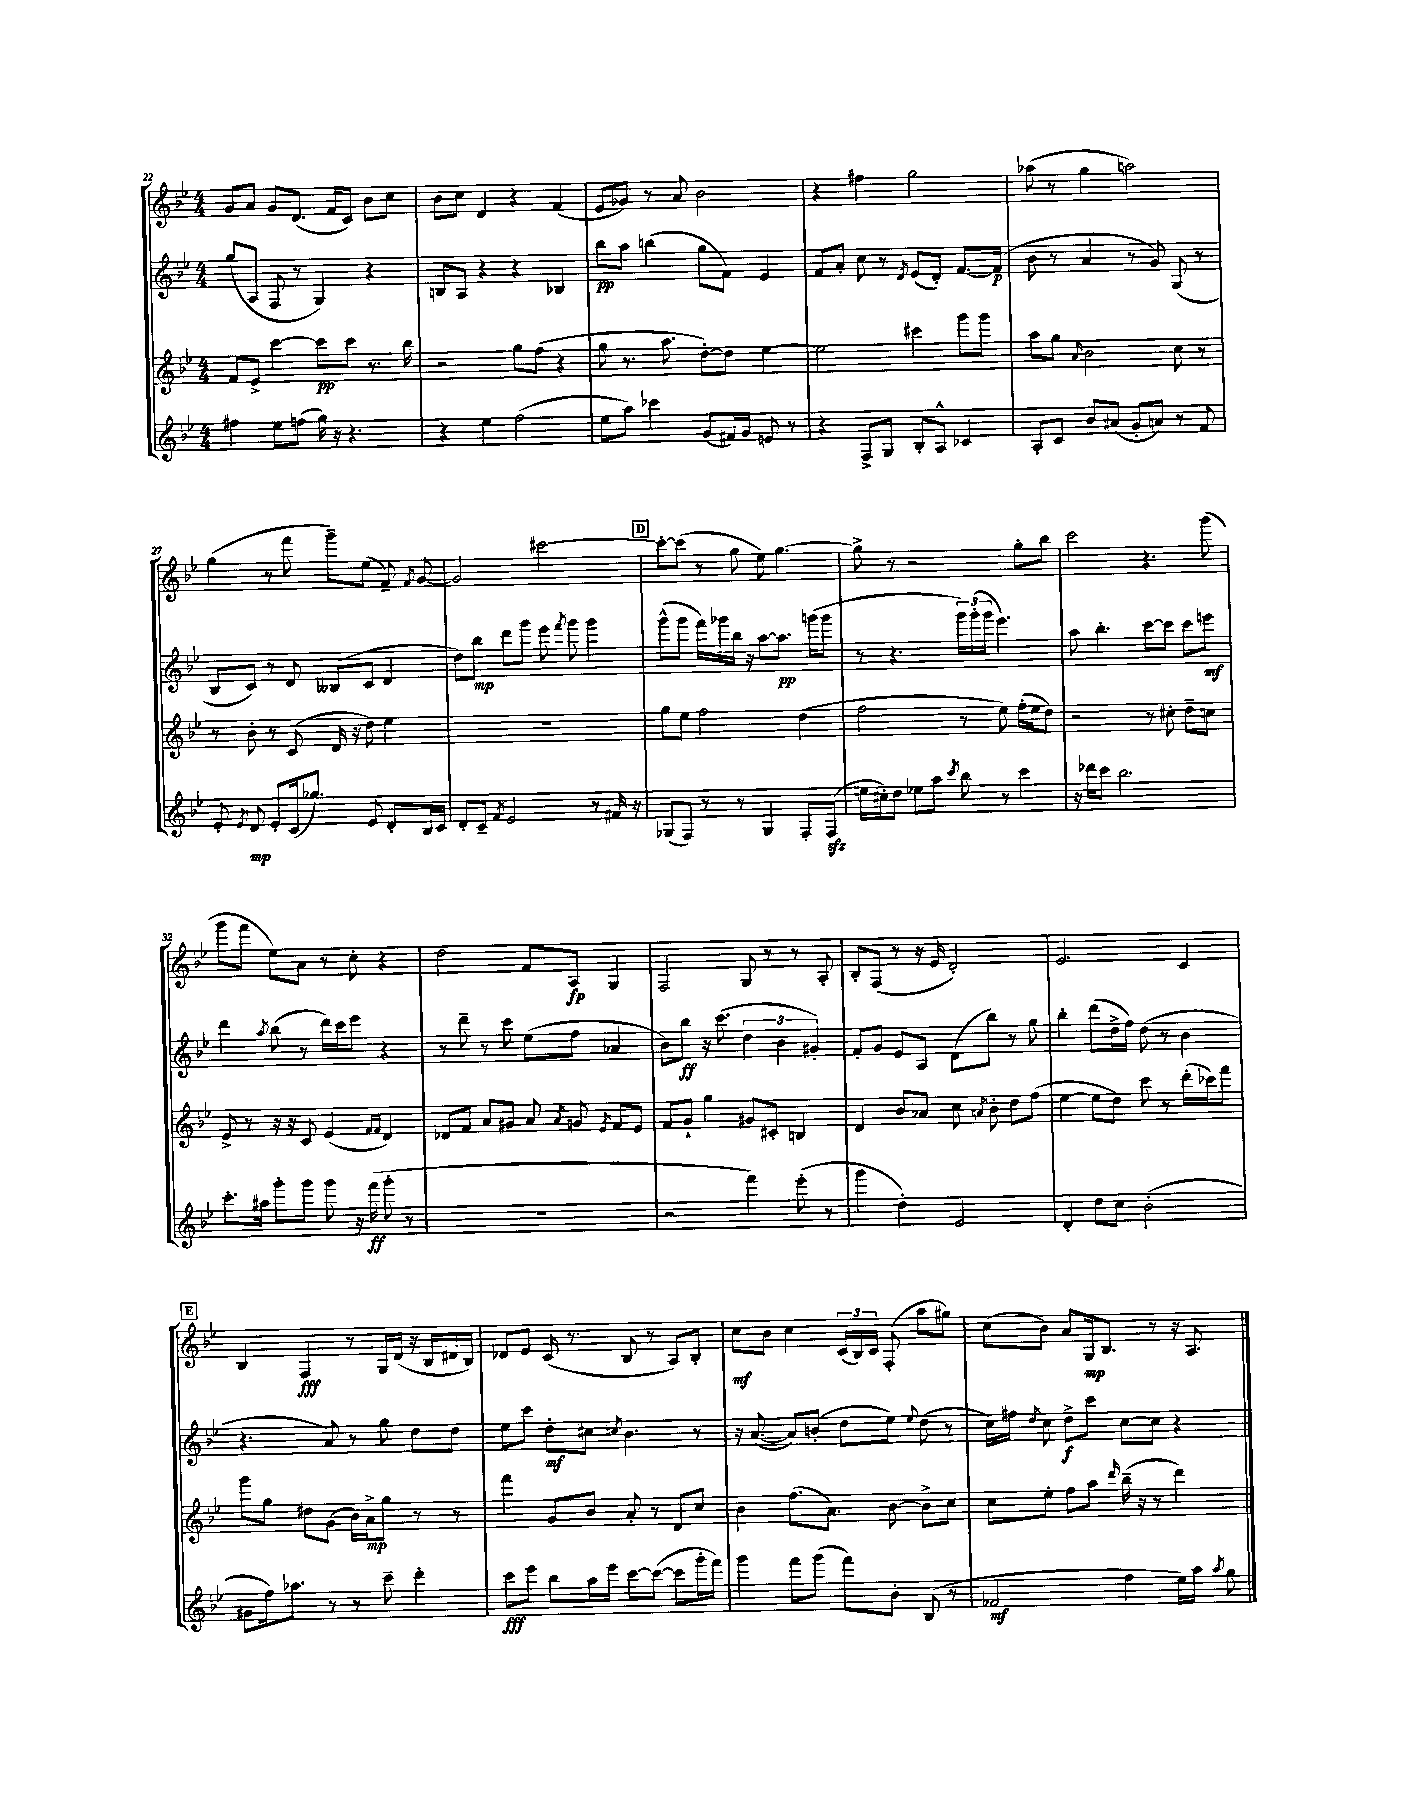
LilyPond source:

<<
\new StaffGroup <<
\new Staff = "s0" {
    \clef treble \key bes \major \numericTimeSignature \time 4/4
    \autoBeamOff g'8[ a'8] g'8[ d'8.]( f'16[ c'8]) bes'8[ c''8] |
    bes'8[ c''8] d'4 r4 f'4( |
    ees'8[ ges'8]) r8 a'8 bes'2 |
    r4 fis''4 g''2 |
    aes''8( r8 g''4 a''2) |
    g''4( r8 f'''8 g'''8[--) ees''8]( f'8--) \acciaccatura { f'8 } g'8~ |
    g'2 cis'''2~ |
    \mark \markup { \box "D" } cis'''8[~-. cis'''8]( r8 g''8 ees''8) g''4.~ |
    g''8-> r8 r2 g''8[-. bes''8] |
    c'''2 r4. g'''8( |
    g'''8[ f'''8] ees''8[) a'8] r8 c''8-. r4 |
    d''2 f'8[ a8]\fp g4 |
    f2 g8 r8 r8 a8-. |
    bes8[-. f8]( r8 r16 ees'16 d'2-.) |
    ees'2. c'4 |
    \mark \markup { \box "E" } bes4 f4\fff r8 g16[ d'16]( r16 bes16[ dis'16 bes16]) |
    des'8[ ees'8] c'16( r8. bes8 r8 a8[) bes8]-. |
    c''8[\mf bes'8] c''4 \tuplet 3/2 { c'16[( bes16) c'16] } f8-.( a''8[ gis''8]) |
    c''8[( bes'8]) a'8[ g16\mp bes8.] r8 r16 a8. \bar "|." |
}
\new Staff = "s1" {
    \clef treble \key bes \major \numericTimeSignature \time 4/4
    \autoBeamOff g''8[( a8] f8 r8 g4) r4 |
    b8[ a8] r4 r4 bes4 |
    bes''8[\pp a''8] b''4( g''8[ f'8]) ees'4 |
    f'8[ a'8]-. c''8 r8 \acciaccatura { d'8 } ees'8[( d'8]-.) f'8.[~ f'16]\p( |
    bes'8 r8 a'4 r8 g'8) g8( r8 |
    bes8[ c'8]) r8 d'8 beses8[( c'8] d'4 |
    d''8[) bes''8]\mp d'''8[ g'''8] ees'''8 \acciaccatura { f'''8 } g'''8 g'''4 |
    \mark \markup { \box "D" } g'''8[-^( g'''8] f'''16[) ges'''16 bes''16] r16 a''8[~ a''8.]\pp g'''16[( g'''8] |
    r8 r4. \tuplet 3/2 { g'''16[) g'''16-.( g'''16] } ees'''4.) |
    a''8 bes''4.-. c'''8[~ c'''8] c'''8[ e'''8]\mf |
    d'''4 \acciaccatura { a''8 } bes''8( r8 d'''16[) c'''16 ees'''8] r4 |
    r8 d'''8-- r8 c'''8 ees''8[( f''8] aes'4 |
    bes'8[) bes''8]\ff r16 c'''8.( \tuplet 3/2 { d''4 bes'4 gis'4-.) } |
    f'8[-. g'8] ees'8[ a8] d'8[( bes''8]) r8 g''8 |
    bes''4-. d'''8[( d''16-> f''16]) d''8( r8 bes'4 |
    \mark \markup { \box "E" } r4. a'8) r8 g''8 d''8[ d''8] |
    ees''8[ c'''8] d''8[-.\mf cis''8] \acciaccatura { c''8 } bes'4. r8 |
    r16 a'8.~( a'8[) b'8]-.( d''8[ ees''8]) \appoggiatura { ees''8 } d''8( r8 |
    c''16[) fis''16] \acciaccatura { d''8 } c''8 d''8[->\f c'''8] c''8[~ c''8] r4 \bar "|." |
}
\new Staff = "s2" {
    \clef treble \key bes \major \numericTimeSignature \time 4/4
    \autoBeamOff f'8[ ees'8]-> c'''4~ c'''8[\pp c'''8] r8. bes''16 |
    r2 g''8[ f''8]( r4 |
    g''8 r8. a''8. d''8[~-.) d''8] ees''4~ |
    ees''2 cis'''4 g'''8[ g'''8] |
    a''8[ g''8] \grace { a'16 } bes'2 c''8 r8 |
    r8 bes'8-. r8 c'8( d'16 r16 d''8) ees''4 |
    R1 |
    \mark \markup { \box "D" } g''8[ ees''8] f''2 d''4( |
    f''2 r8 ees''8) f''16[-.( ees''16 d''8]) |
    r2 r8 cis''8-. d''8[-- c''8] |
    ees'8-> r8 r16 r16 c'8 ees'4( \grace { f'16[ f'16] } d'4) |
    des'8[ f'8] a'8[ gis'8] a'8 \acciaccatura { a'8 } g'8 \acciaccatura { ees'8 } f'8[ ees'8] |
    f'8[ g'8]-! g''4 gis'8[ cis'8]-. b4 |
    d'4 bes'8[ aes'8] c''8 \acciaccatura { a'8 } bes'8-. d''8[ f''8]( |
    ees''4~ ees''8[ d''8]) c'''8 r8 d'''16[-.( ces'''16) f'''8] |
    \mark \markup { \box "E" } g'''8[ g''8] dis''8[ g'8]( bes'16[) a'16->\mp g''8] r8 r8 |
    f'''4 g'8[ bes'8] a'8-. r8 d'8[ c''8] |
    bes'4 f''8.[( a'8.]) bes'8~ bes'8[-> c''8] |
    c''8[ ees''8]-. f''8[ a''8] \grace { d'''16 } bes''16--( r16 r8 d'''4) \bar "|." |
}
\new Staff = "s3" {
    \clef treble \key bes \major \numericTimeSignature \time 4/4
    \autoBeamOff fis''4 ees''8[ f''8]( g''16) r16 r4. |
    r4 ees''4 f''2( |
    ees''8[ a''8]) ces'''4 g'8[( fis'16) g'16] e'8 r8 |
    r4 f8[-> g8] bes8[-. a8]-^ ces'4 |
    a8[-. c'8] bes'8[ ais'8]( g'8[-. a'8]) r8 f'8 |
    ees'8-. \acciaccatura { ees'8 } d'8\mp ees'8[-. c'16( ges''8.]) ees'8 d'8[-. bes16 c'16] |
    d'8[-. c'8]-- \acciaccatura { f'8 } ees'2 r8 fis'16 r16 |
    \mark \markup { \box "D" } ges8[( f8]) r8 r8 ges4 f8[-. f8]\sfz( |
    e''16[ cis''16-.) d''8] ees''8[ a''8] \acciaccatura { c'''8 } bes''8 r8 c'''4 |
    r16 des'''16[ c'''8] bes''2. |
    c'''8.[-. ais''16] g'''8[-. g'''8] g'''8 r16 f'''16\ff( g'''8-. r8 |
    R1 |
    r2 f'''4) ees'''8-.( r8 |
    g'''4 d''4-.) ees'2 |
    d'4-. d''8[ c''8] bes'2-.( |
    \mark \markup { \box "E" } gis'8[ f''16) aes''8.] r8 r8 c'''8-- d'''4-. |
    c'''8[\fff ees'''8] bes''8[ a''16 ees'''16] c'''8[~ c'''8]~( c'''8[ g'''16-. f'''16]) |
    g'''4 f'''8[ g'''8]( f'''8[) bes'8]-. bes8( r8 |
    fes'2\mf f''4 ees''16[) a''16] \acciaccatura { a''8 } g''8 \bar "|." |
}
>>
>>
\layout { \context { \Score currentBarNumber = #22 } }
